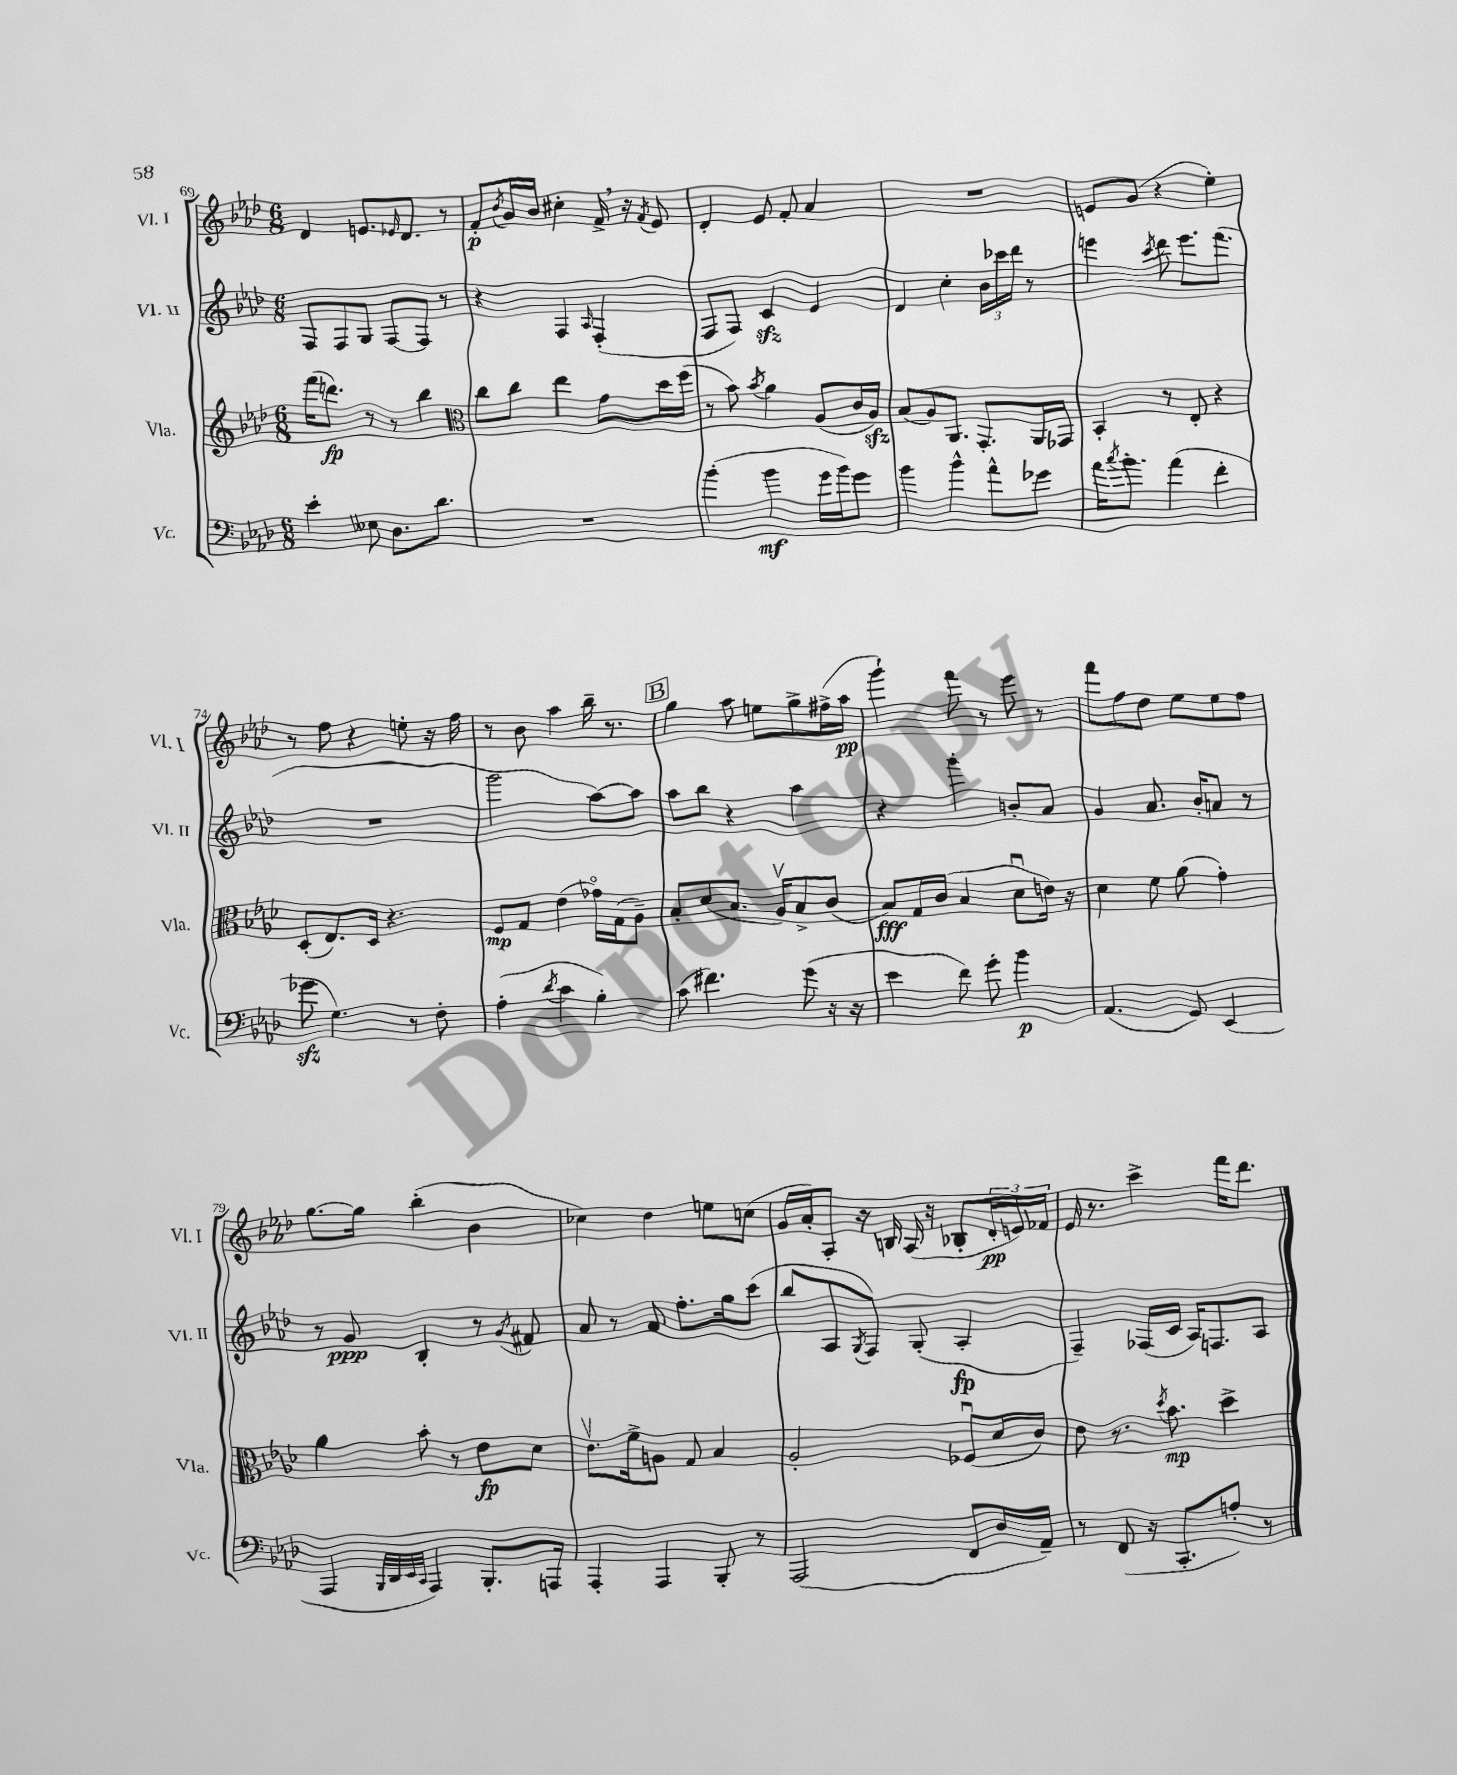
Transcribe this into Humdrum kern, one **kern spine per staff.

**kern	**kern	**kern	**kern
*staff4	*staff3	*staff2	*staff1
*clefF4	*clefG2	*clefG2	*clefG2
*k[b-e-a-d-]	*k[b-e-a-d-]	*k[b-e-a-d-]	*k[b-e-a-d-]
*M6/8	*M6/8	*M6/8	*M6/8
4e-'\	(16fff\LK	8F/L	4d-/
.	8.ddd\J)	.	.
.	.	8F/	.
8E--\	8r	8G/J	8.e/L
8.D-\L	8r	[8F/L	.
.	.	.	16qqe-/
.	.	.	8.d-/J
.	4bb-\	8F/]J	.
8.d-\J	.	.	.
.	.	8r	8r
=	=	=	=
*	*clefC3	*	*
2.r	8cc\L	4r	8f'/L
.	.	.	8qb-/
.	8cc\J	.	16g/L
.	.	.	16b-/JJ
.	4ee-\	4F/	4cc#'\
.	.	16qqA-/	.
.	8g\L	(4F'/	16f^/
.	.	.	16r
.	.	.	8qf/
.	16dd-\L	.	8e-/
.	(16ff\JJ	.	.
=	=	=	=
(4b-'\	8r	8F/L	4d-'/
.	8b-\)	8F/J)	.
.	8qb-/	.	.
4b-\	4a-\	4c/	8e-/
.	.	.	8f'/
16g\LL	(8A-/L	4e-/	4a-/
16b-\J)	.	.	.
8g\J	16c/L	.	.
.	16A-/JJ)	.	.
=	=	=	=
4b-\	(8B-/L	4d-/	2.r
.	8A-/)	.	.
4b-^^\	8.AA-/J	4cc'\	.
.	8.GG'/L	.	.
8a-^^\L	.	24b-\LL	.
.	.	24ccc-\	.
.	.	24ddd-\JJ	.
8g-\J	16AA-/L	8r	.
.	16GG-/JJ	.	.
=	=	=	=
16a-\LK	4BB-'/	4eee\	8e/L
8qcc/	.	.	.
8.b-'\J	.	.	.
.	.	.	(8g/J
.	.	8qccc/	.
(4a-\	8r	8ddd-\	4r
.	8E-'/	8.eee\L	.
4f'\	4r	.	4ee-'\)
.	.	(8.fff\J	.
=	=	=	=
8g-\	(8D-'/L	2.r	8r
4.G\)	8.E-/)	.	8ff\
.	.	.	4r
.	16D-/Jk	.	.
.	4.r	.	.
8r	.	.	8ee'\
8F'\	.	.	16r
.	.	.	16ff\
=	=	=	=
(4A-'\	8F/L	2ggg\	8r
.	8G/J	.	8b-\
8qd-/	.	.	.
4c\	(4e-\	.	4aa-\
4B-'\)	16g-o\LL)	[8aa-\L)	16bb-~\
.	(16G\J	.	8.r
.	8A-~\J)	8aa-\]J	.
=	=	=	=
(8c\	8B-'/L	8aa-\L	4gg\
4.f#\)	(8d-/	8bb-\J	.
.	8.B-/J	4r	8aa-\
.	.	.	8ee\L
.	16A-v/LK)	.	.
(8g\	8B-^/	4aa-\	8gg^\
16r	(8c/J	.	(16ff#^\L
16r	.	.	16aa-\JJ
=	=	=	=
4e-\	8B-/L)	4r	4ggg`\)
.	16G/L	.	.
.	(16c/JJ	.	.
8f\)	4B-/	4ggg'\	8fff\
8g'\	.	.	8r
4b-\	8d-u\L	8b'/L	8eee-\
.	16e\Jk)	8a-/J	8r
.	16r	.	.
=	=	=	=
(4.AA-/	4d-\	4g/	8fff\L
.	.	.	8ff\
.	8f\	8.a-/	8dd-\J
8GG/)	(8a-\	.	8ee-\L
.	.	16b-'/LK	.
(4EE-/	4g'\)	8a/J	8ee-\
.	.	8r	8ff\J
=	=	=	=
4AAA-/	4a-\	8r	[8.gg\L
.	.	8g/	.
.	.	.	16gg\]Jk
32qqBBB-/LLL	.	.	.
32qqDD-/	.	.	.
32qqEE-/	.	.	.
32qqCC/JJJ	.	.	.
4AAA-/)	8b-'\	4B-'/	(4bb-'\
.	8r	.	.
8.BBB-'/L	8e-\L	8r	4b-\
.	.	8qg/	.
.	8d-\J	8f#/	.
16AAA/Jk	.	.	.
=	=	=	=
4AAA-'/	8.e-v\L	8a-/	4cc-\)
.	.	8r	.
.	16f^\k	.	.
4AAA-/	8A\J	8f/	4dd-\
.	8G/	8.ff'\L	.
8BBB-'/	4B-/	.	8ee\L
.	.	16gg\k	.
8r	.	(8ccc\J	(8cc\J
=	=	=	=
(2AAA-/	2A-'/	8bb-/L	16g/LL
.	.	.	16a-'/J)
.	.	8A-/	8A-'/J
.	.	8qG/	.
.	.	8F/J)	16r
.	.	.	16B/
.	.	(8G'/	(16A-/
.	.	.	16r
8FF/L	(8F-u/L	4A-'/	8B-'/L
16D-/L	16d-/L	.	24d-'/L
.	.	.	24e/)
16AA-~/JJ)	16c/JJ)	.	.
.	.	.	24f-/JJ
=	=	=	=
8r	8e-\	4F~/)	16e-/
.	.	.	8.r
(8FF/	8.r	.	.
16r	.	(16F-/LL	4ccc^\
.	8qdd-/	.	.
8.CC'/L	8.b-\	16c/JJ	.
.	.	16A-/LK)	.
.	.	8.F/	.
8A'/J)	4dd-^\	.	16fff\LK
.	.	.	8.ddd-\J
8r	.	8A-/J	.
==	==	==	==
*-	*-	*-	*-
